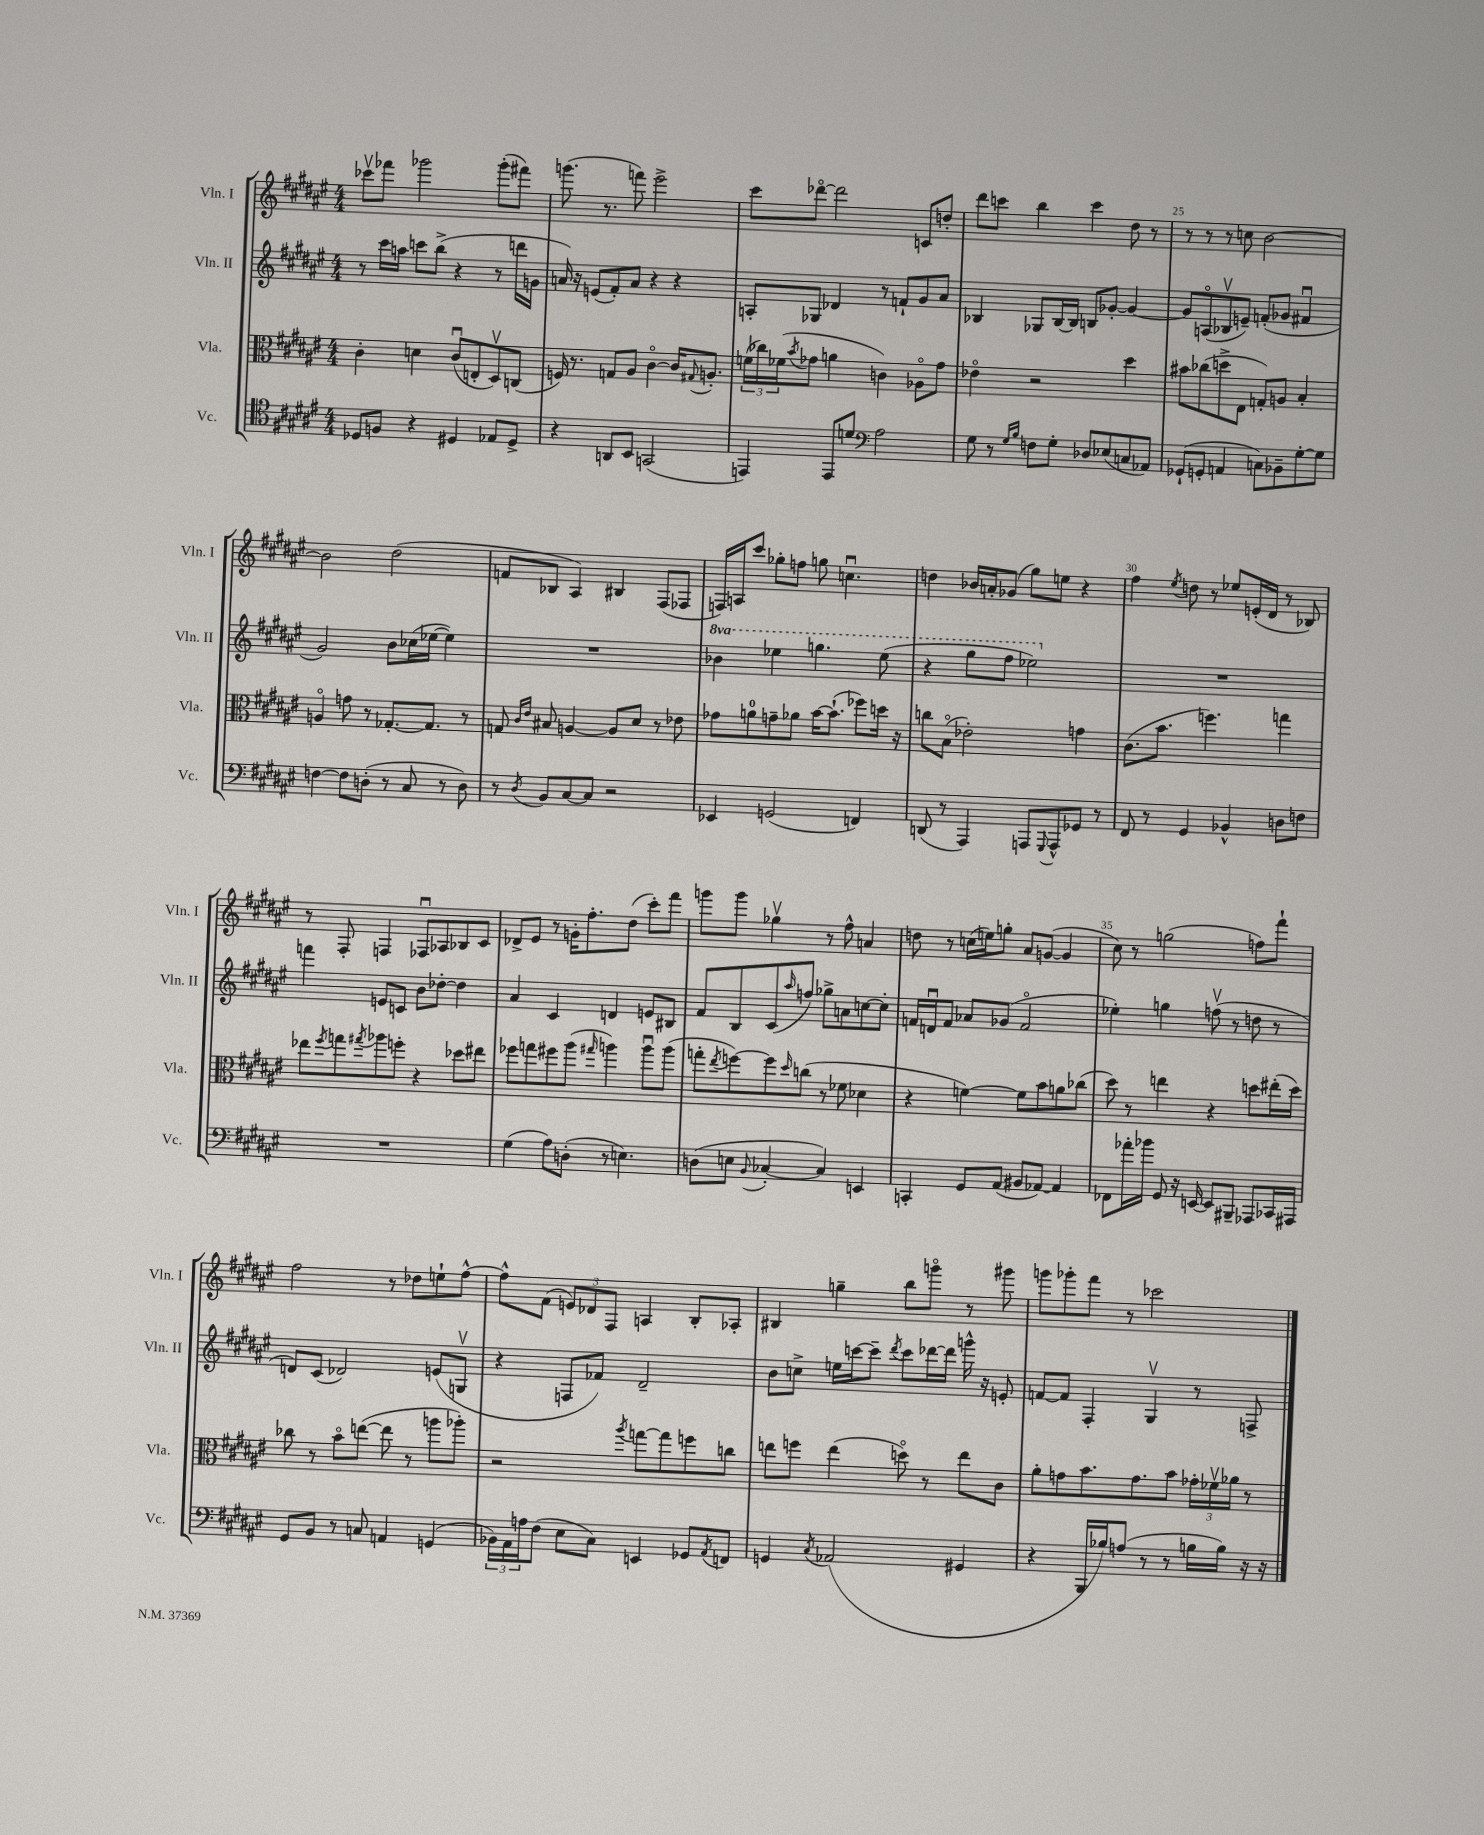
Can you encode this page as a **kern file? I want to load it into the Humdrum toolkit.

**kern	**kern	**kern	**kern
*part4	*part3	*part2	*part1
*staff4	*staff3	*staff2	*staff1
*I"Vc.	*I"Vla.	*I"Vln. II	*I"Vln. I
*I'Vc.	*I'Vla.	*I'Vln. II	*I'Vln. I
*clefC4	*clefC3	*clefG2	*clefG2
*k[f#c#g#d#a#e#]	*k[f#c#g#d#a#e#]	*k[f#c#g#d#a#e#]	*k[f#c#g#d#a#e#]
*M4/4	*M4/4	*M4/4	*M4/4
=21	=21	=21	=21
8D-X/L	4c#'\	8r	8ccc-Xv\L
8Fn/J	.	16ccc#\LL	8fff-X\J
.	.	16aan\JJ	.
4r	4dn\	8cccn\L	2ggg-X\
.	.	(8bb^\J	.
4D#X/	(8c#u/L	4r	.
.	8En'/	.	.
8E-X/L	8D#v/)	8r	(8ggg-'\L
8D#^/J	(8Cn/J	16dddn\LL	8fff#X\J)
.	.	16gn\JJ	.
=22	=22	=22	=22
4r	16Fn/)	16an/)	(8.gggn\
.	8.r	16r	.
.	.	(8en/L	.
.	.	.	8.r
8AAn/L	8Gn/L	8f#'/)	.
8BB/J	8A#/J	8a/J	8fffn\)
(2GGn/	[4c#\	4r	2eee#^\
.	16c#/KL]	4r	.
.	8qqG#X/	.	.
.	8.An'/J	.	.
=23	=23	=23	=23
4EEn/)	(24fn\LL	8An'/L	8ccc#\L
.	24cc-X\)	.	.
.	(24f-X\J	.	.
.	8qb/	.	.
.	8g-X\J	8G-X/J	[8ddd-X\J
8EE/L	4an\	4d-X/	2ddd-\]
8dn/J	.	.	.
*clefF4	*	*	*
2A#\	4cn\)	8r	.
.	.	8fn`/L	.
.	8A-X\L	8g#/	8cn/L
.	8g-\J	8a#/J	8ddn'/J
=24	=24	=24	=24
8G#\	4e-X\	4B-X/	8ddd#\L
8r	.	.	8cccn\J
16qqG#/LL	.	.	.
16qqB/JJ	.	.	.
8Fn\L	2r	8G-X/L	4bb\
8G#'\J	.	[16B-/L	.
.	.	16B-/JJ]	.
8D-X/L	.	8Bn/L	4ccc\
(8E-X/	.	[8g-X'/J	.
8Cn/	4dd#\	4g-/_	8dd#\
8AA-X/J)	.	.	8r
=25	=25	=25	=25
(8GG-X`/L	8b#X\L	8g-/L]	8r
8GGn'/J	(8cc-X\	(8An/	8r
4AAn/	8ddn^\	8B-Xv/	8r
.	8E#\J	8en~/J)	8ccn\
8Cn\L)	8Gn'/L)	(8fn'/L	[2b\
8BB-X~\	8An/J	8g-X/J	.
[8G#'\	4B'/	4f#Xu/	.
8G#\J]	.	.	.
!!LO:LB:g=z
=26	=26	=26	=26
[4Fn\	4An/	2g#/)	2b\]
8F\L]	8gn\	.	.
(8Dn'\J	8r	.	.
8r	[8.G-X'/L	8b\L	(2dd#\
8C#/	.	(16cc-X\L	.
.	8.G-/J]	[16ee-X\JJ	.
8r	.	4ee-\])	.
8D\)	8r	.	.
=27	=27	=27	=27
8r	8Gn/	1r	8fn/L
.	16qqc#/LL	.	.
8qD#/	16qqe#/JJ	.	.
8BB/L	8B#X/	.	8B-X/J
[8C#/	[4An/	.	4A#/)
8C#/J]	.	.	.
2r	8A/L]	.	4B#X/
.	8d#/J	.	.
.	8r	.	(8F#/L
.	8e-X\	.	8F-X/J
=28	=28	=28	=28
*	*	*8va	*
4EE-X/	8g-X\L	4bb-X\	16Fn/LL)
.	.	.	16An/J
.	8an\	.	8ccc#/J
(2GGn/	8gn~\	4eee-X\	8gg-X'\L
.	8a-X\J	.	8ffn\J
.	[16b\KL	4.gggn\	8ggn\
.	(8.b`\J]	.	.
.	.	.	4.ccnu\
4FFn/)	8ff-X\L)	.	.
.	16ddn\Jk	(8eee-\	.
.	16r	.	.
=29	=29	=29	=29
(8DDn/	8ccn\L	4r	4ddn\
8r	(8B\J	.	.
4AAA#/)	2e-X'\)	8ggg#\L	16b-X/LL
.	.	.	16an'/J
.	.	8fff#\J	(8g-X/J
8AAAn/L	.	2eee-X\)	8gg#\L)
8qqGGG#/	.	.	.
8AAA^^/	.	.	8een\J
8GG-X/J	4gn\	.	4r
8r	.	.	.
=30	=30	=30	=30
*	*	*X8va	*
8FF#/	(8.c#\L	1r	4ff#\
8r	.	.	.
.	8.b\J	.	.
.	.	.	8qee#/
4GG#/	.	.	8ddn\
.	4.ffn\)	.	8r
4BB-X^^/	.	.	8ee-X/L
.	.	.	(16en'/L
.	.	.	16d#/JJ
8Dn\L	4ggn\	.	8r
8Fn\J	.	.	8B-X/)
!!LO:LB:g=z
=31	=31	=31	=31
1r	8ee-X\L	4fffn\	8r
.	8qff#/	.	.
.	8ggn\	.	8F#'/
.	8qgg#X/	.	.
.	8aa-X\	8en/L	4Fn/
.	8ffn'\J	8cn/J	.
.	4r	8b\L	8F-Xu/L
.	.	[8dd-X'\J	8A-X/
.	8dd-X\L	4dd-\]	8B-X/
.	8ee#X\J	.	8c#/J
=32	=32	=32	=32
(4G#\	8ff-X\L	4a#/	8d-X^/L
.	8ggn\	.	8e#/J
8A#\L)	8ff#X\	4c#/	8r
(8Dn'\J	(8aa#\J	.	16gn'\KL
.	.	.	8.ff#'\
.	16qqgg#X/	.	.
8r	4aan\)	4dn/	.
4.En\)	.	.	(8dd#\J
.	8aau\L	8en/L	8ccc#'\L)
.	(8aa\J	8B#X/J	8fff#\J
=33	=33	=33	=33
(8Dn\L	8ggn'\L	8f#/L	8gggn\L
.	8qee#/	.	.
8En\J	[8ffn\)	8B/	8ggg\J
8qqBB/	.	.	.
[4C-X'/	8ff\]	(8c#/	4gg-Xv\
.	16qqdd#/	16qqaa#/	.
.	(8ccn\J	8ffn/J)	.
4C-/])	8r	8gg-X^\L	8r
.	8f-X\	8an\	8ff#^^\
4EEn/	4d-X\	[8ccn\	4an/
.	.	8cc'\J]	.
=34	=34	=34	=34
4CCn'/	4r	16fn/LL	8ddn\
.	.	16dnu/J	.
.	.	8f/J	8r
8GG#/L	[4fn\)	8a-X/L	(16ccn\LL
.	.	.	16een\J)
(8AA#/J	.	(8g-X/J	8ggn'\J
8BB#X/L	8f\L]	2f/	8a#/L
[8AA-X/J)	8b\	.	([8gn/J
4AA-/]	8an\	.	4g/]
.	(8cc-X\J	.	.
=35	=35	=35	=35
8FF-X\L	8dd#\)	4ee-X'\)	8cc#\)
16a-X'\L	8r	.	8r
16b-X\JJ	.	.	.
8GG#/	4een\	4ggn\	(2ggn\
16r	.	.	.
[16EEn/	.	.	.
8EE/L]	4r	(8ffnv\	.
8BBB#X~/J	.	8r	.
8AAA-X/L	8ddn\L	8ddn\	8ffn\L)
16CC-X/L	(16ee#X'\L	8r	8fff#`\J
16AAA#X/JJ	16dd\JJ)	.	.
!!LO:LB:g=z
=36	=36	=36	=36
8GG#/L	8cc-X\	8dn/L)	2ff#\
8BB/J	8r	(8c#/J	.
8r	8b\L	2d-X/)	.
8Cn/	([8een\J	.	.
4AAn/	8ee\]	.	8r
.	8r	.	8dd-X\L
(4GGn/	8aan\L	(8en/L	8een`\
.	8aa-X'\J)	8Gnv/J	[8ff#^^\J
=37	=37	=37	=37
24BB-X\LL)	2r	4r	8ff#^^\L]
24AA#\	.	.	.
24An\J	.	.	.
(8F#\J	.	.	(8f#\J
8E#\L	.	8Fn/L	12en/L)
.	.	.	12d-X/
8C#\J)	.	8f-X/J)	.
.	.	.	12F#/J
.	8qaa#/	.	.
4EEn/	[8ggn\L	2d#~/	4An/
.	8gg\]	.	.
8GG-X/L	8ffn\	.	8B'/L
8qAA#/	.	.	.
8FFn/J	8ccn\J	.	8A-X'/J
=38	=38	=38	=38
4GGn/	8een\L	8b\L	4B#X/
.	8ffn\J	8ccn^\J	.
8qC#/	.	.	.
(2AA-X/	(4ee\	16een\LL	4ggn~\
.	.	[16cccn\J	.
.	.	8ccc~\J]	.
.	.	8qddd#/	.
.	8ddn\)	8ccc\L	8bb\L
.	8r	[16ddd-X\L	8gggn\J
.	.	16ddd-\JJ]	.
4GG#X/	8ee\L	16gggn^^\	8r
.	.	16r	.
.	8c#\J	8en'/	8ggg#X\
=39	=39	=39	=39
4r	8a#'\L	[8fn/L	8gggn\L
.	8gn\	8f/J]	8ggg-X'\
16BBB/LL	8.b\	4F#'/	8fff#\J
16B-X/J)	.	.	.
(8An/J	.	.	8r
.	8.g\	.	.
8r	.	4G#v/	2ccc-X\
8r	8b\J	.	.
16Bn\LL	24g-X'\LL	8r	.
.	24f-Xv\	.	.
16B\JJ)	.	.	.
.	24a-X\JJ	.	.
16r	8r	8Fn^/	.
16r	.	.	.
==	==	==	==
*-	*-	*-	*-
